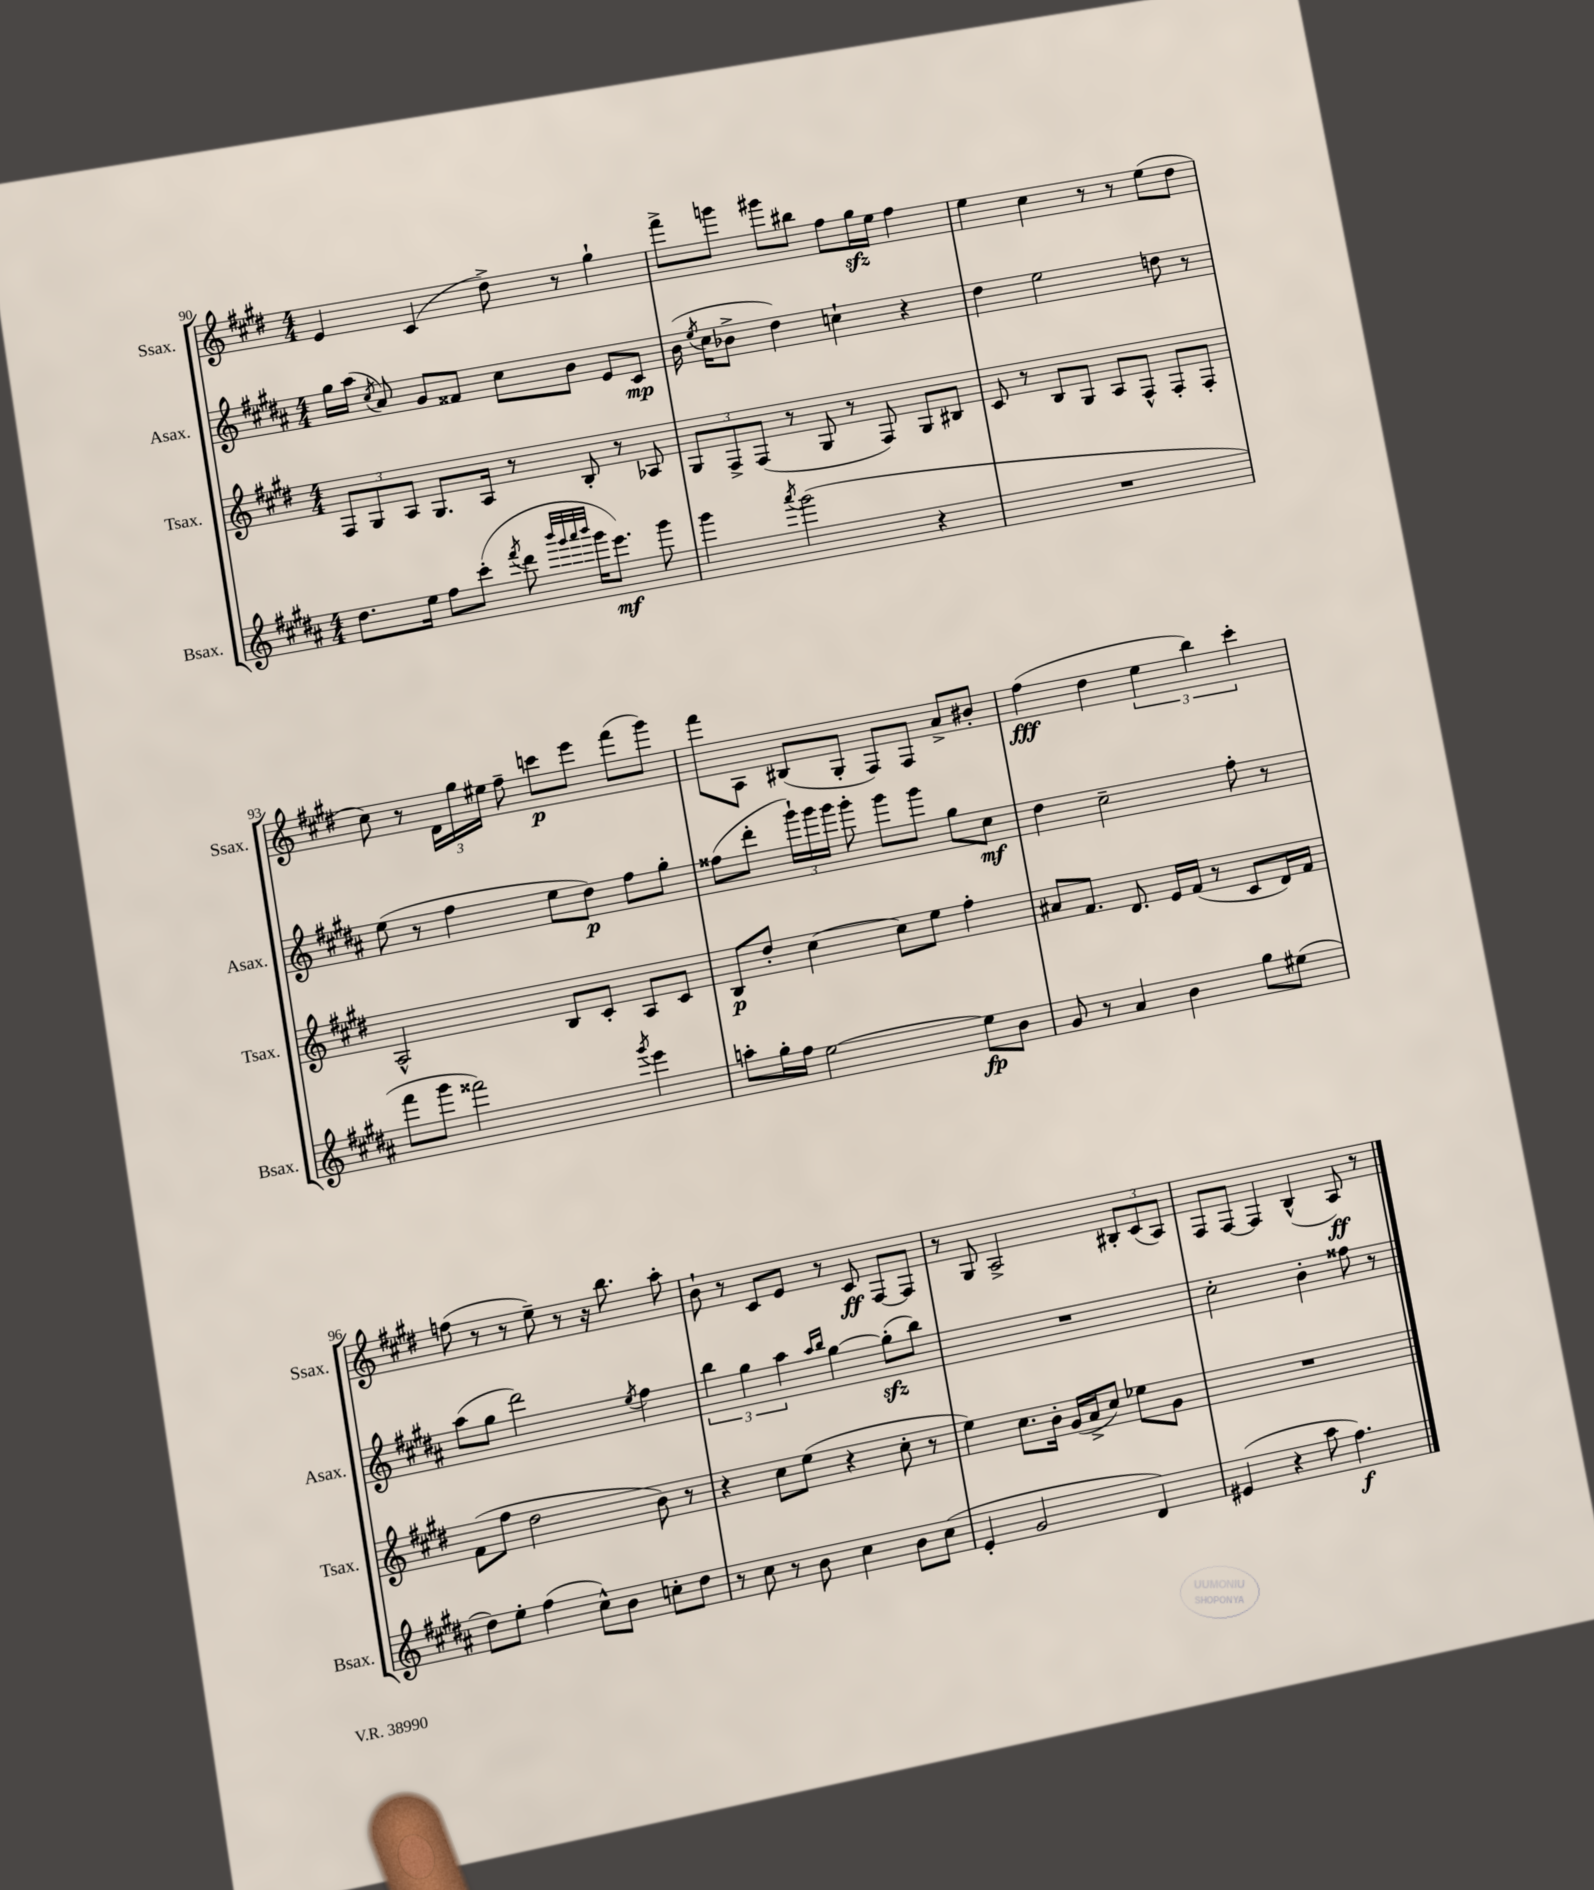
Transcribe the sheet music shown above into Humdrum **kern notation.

**kern	**dynam	**kern	**dynam	**kern	**dynam	**kern	**dynam
*part4	*part4	*part3	*part3	*part2	*part2	*part1	*part1
*staff4	*staff4	*staff3	*staff3	*staff2	*staff2	*staff1	*staff1
*I"Bsax.	*	*I"Tsax.	*	*I"Asax.	*	*I"Ssax.	*
*I'Bsax.	*	*I'Tsax.	*	*I'Asax.	*	*I'Ssax.	*
*clefG2	*	*clefG2	*	*clefG2	*	*clefG2	*
*k[f#c#g#d#a#]	*	*k[f#c#g#d#]	*	*k[f#c#g#d#a#]	*	*k[f#c#g#d#]	*
*M4/4	*	*M4/4	*	*M4/4	*	*M4/4	*
=90	=90	=90	=90	=90	=90	=90	=90
8.dd#\L	.	12F#/L	.	16gg#\LL	.	4e/	.
.	.	.	.	(16aa#\JJ	.	.	.
.	.	12G#/	.	.	.	.	.
.	.	.	.	8qcc#/	.	.	.
.	.	.	.	8a#/)	.	.	.
.	.	12A/J	.	.	.	.	.
16ee\Jk	.	.	.	.	.	.	.
8ff#\L	.	8.G#/L	.	8g#/L	.	(4c#/	.
(8ccc#'\J	.	.	.	8f##X/J	.	.	.
.	.	16A/Jk	.	.	.	.	.
8qfff#/	.	.	.	.	.	.	.
8ddd#\	.	8r	.	8cc#\L	.	8dd#^\)	.
32qqbbb/LLL	.	.	.	.	.	.	.
32qqggg#/	.	.	.	.	.	.	.
32qqaaa#/	.	.	.	.	.	.	.
32qqbbb/JJJ	.	.	.	.	.	.	.
16ggg#\KL	.	8B'/	.	8b\J	.	8r	.
8.eee\J)	mf	.	.	.	.	.	.
.	.	8r	.	8e/L	.	4gg#`\	.
8ggg#\	.	8A-X/	.	8c#/J	mp	.	.
=91	=91	=91	=91	=91	=91	=91	=91
4ggg#\	.	12G#/L	.	(16b\	.	8fff#^\L	.
.	.	.	.	8qee/	.	.	.
.	.	.	.	16cc#\KL	.	.	.
.	.	12F#^/	.	.	.	.	.
.	.	.	.	8b-X^\J	.	8gggn\J	.
.	.	(12F#/J	.	.	.	.	.
8qaaa#/	.	.	.	.	.	.	.
(2ggg#\	.	8r	.	4dd#\)	.	8ggg#X\L	.
.	.	8G#/	.	.	.	8bb#X\J	.
.	.	8r	.	4ccn`\	.	8ff#\L	.
.	.	8F#/)	.	.	.	16gg#zz\L	.
.	.	.	.	.	.	16ee\JJ	.
4r	.	8G#/L	.	4r	.	4ff#\	.
.	.	8B#X/J	.	.	.	.	.
=92	=92	=92	=92	=92	=92	=92	=92
1r	.	8c#/	.	4dd#\	.	4ee\	.
.	.	8r	.	.	.	.	.
.	.	8B/L	.	2ee\	.	4cc#\	.
.	.	8G#/J	.	.	.	.	.
.	.	8A/L	.	.	.	8r	.
.	.	8F#^^/J	.	.	.	8r	.
.	.	8F#'/L	.	8ddn\	.	(8ee\L	.
.	.	8F#'/J	.	8r	.	8dd#\J	.
!!LO:LB:g=z
=93	=93	=93	=93	=93	=93	=93	=93
8fff#\L	.	2A^^/	.	(8ee\	.	8cc#\)	.
8ggg#\J	.	.	.	8r	.	8r	.
2fff##X\)	.	.	.	4ff#\	.	24d#\LL	.
.	.	.	.	.	.	24gg#\	.
.	.	.	.	.	.	24ee#X\JJ	.
.	.	.	.	.	.	8ff#~\	.
.	.	8B/L	.	8ee\L	.	8cccn\L	p
.	.	8c#'/J	.	8dd#\J)	p	8eee\J	.
8qggg#/	.	.	.	.	.	.	.
4eee\	.	8A/L	.	8ff#\L	.	(8fff#\L	.
.	.	8c#/J	.	8gg#'\J	.	8ggg#\J)	.
=94	=94	=94	=94	=94	=94	=94	=94
8aan'\L	.	8B/L	p	(8ff##X\L	.	8fff#\L	.
16gg#'\L	.	8dd#'/J	.	8ddd#'\J	.	8A\J	.
16ff#\JJ	.	.	.	.	.	.	.
[2ee\	.	[4cc#\	.	24ggg#`\LL)	.	(8B#X/L	.
.	.	.	.	24ggg#\	.	.	.
.	.	.	.	24ggg#\JJ	.	.	.
.	.	.	.	8ggg#'\	.	8G#'/J	.
.	.	8cc#\L]	.	8ggg#\L	.	8F#/L)	.
.	.	8ee\J	.	8ggg#\J	.	8F#/J	.
8ee\L]	fp	4ff#'\	.	8gg#\L	.	8a^/L	.
8b\J	.	.	.	8cc#\J	mf	8b#X'/J	.
=95	=95	=95	=95	=95	=95	=95	=95
8g#/	.	8a#X/L	.	4dd#\	.	(4ff#\	fff
8r	.	8.f#/J	.	.	.	.	.
4a#/	.	.	.	2cc#~\	.	4dd#\	.
.	.	8.d#/	.	.	.	.	.
4b\	.	16e/LL	.	.	.	6ee\	.
.	.	(16f#/JJ	.	.	.	.	.
.	.	8r	.	.	.	.	.
.	.	.	.	.	.	6bb\)	.
8gg#\L	.	8c#/L	.	8ff#'\	.	.	.
.	.	.	.	.	.	6ccc#'\	.
(8ee#X\J	.	16d#/L)	.	8r	.	.	.
.	.	16f#/JJ	.	.	.	.	.
!!LO:LB:g=z
=96	=96	=96	=96	=96	=96	=96	=96
8dd#\L)	.	(8f#\L	.	(8aa#\L	.	(8ffn\	.
8ee'\J	.	8ff#\J	.	8gg#\J	.	8r	.
(4ff#\	.	2dd#\	.	2ddd#\)	.	8r	.
.	.	.	.	.	.	8ee~\)	.
8cc#^^\L)	.	.	.	.	.	8r	.
8b\J	.	.	.	.	.	16r	.
.	.	.	.	.	.	8.bb\	.
.	.	.	.	8qee/	.	.	.
8ccn'\L	.	8b\)	.	4ff#\	.	.	.
8dd#\J	.	8r	.	.	.	8aa'\	.
=97	=97	=97	=97	=97	=97	=97	=97
8r	.	4r	.	6bb\	.	8b`\	.
8cc#\	.	.	.	.	.	8r	.
.	.	.	.	6gg#\	.	.	.
8r	.	8cc#\L	.	.	.	8c#/L	.
.	.	.	.	6aa#\	.	.	.
8b\	.	(8ee\J	.	.	.	8e/J	.
.	.	.	.	16qqaa#/LL	.	.	.
.	.	.	.	16qqbb/JJ	.	.	.
4cc#\	.	4r	.	[4gg#\	.	8r	.
.	.	.	.	.	.	8c#/	ff
8b\L	.	8cc#'\	.	(8gg#zz'\L]	.	[8F#/L	.
(8cc#\J	.	8r	.	8bb\J)	.	8F#/J]	.
=98	=98	=98	=98	=98	=98	=98	=98
4e'/	.	4ee\)	.	1r	.	8r	.
.	.	.	.	.	.	8G#/	.
2g#/	.	8.cc#\L	.	.	.	2A^/	.
.	.	16b'\Jk	.	.	.	.	.
.	.	(16g#/LL	.	.	.	.	.
.	.	16a^/J	.	.	.	.	.
.	.	8cc#/J)	.	.	.	.	.
4d#/)	.	8ee-X\L	.	.	.	12B#X'/L	.
.	.	.	.	.	.	(12c#/	.
.	.	8g#\J	.	.	.	.	.
.	.	.	.	.	.	12A/J)	.
=99	=99	=99	=99	=99	=99	=99	=99
(4e#X/	.	1r	.	2cc#'\	.	8F#/L	.
.	.	.	.	.	.	[8F#/J	.
4r	.	.	.	.	.	4F#/]	.
8aa#\	.	.	.	4b'\	.	(4B^^/	.
4.ff#\)	f	.	.	.	.	.	.
.	.	.	.	8ff##X\	.	8A/)	ff
.	.	.	.	8r	.	8r	.
==	==	==	==	==	==	==	==
*-	*-	*-	*-	*-	*-	*-	*-
